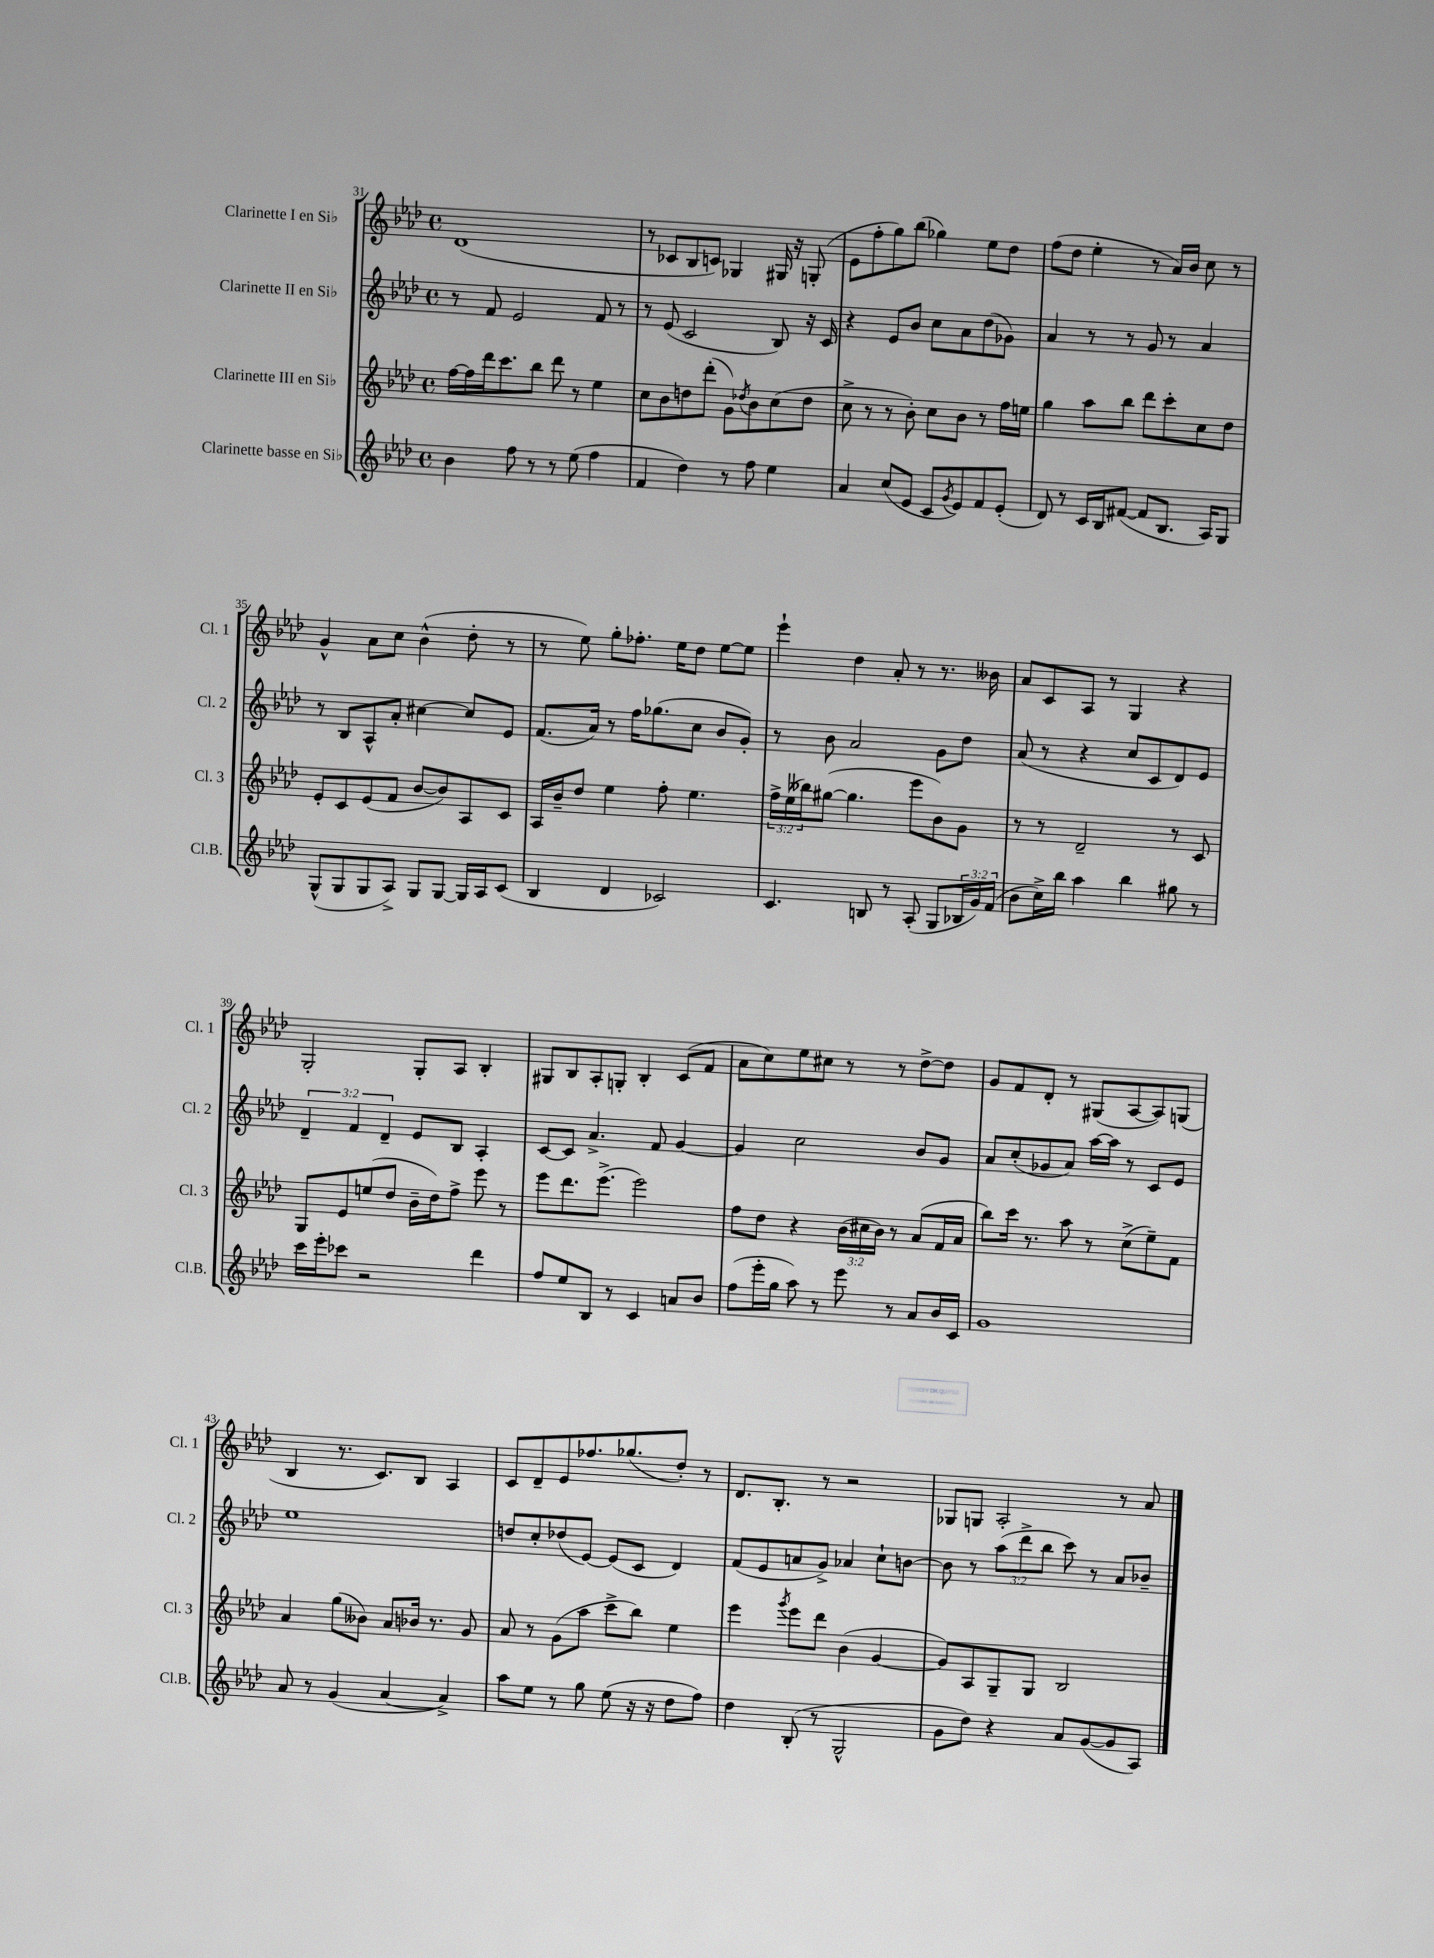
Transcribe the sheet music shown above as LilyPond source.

<<
\new StaffGroup <<
\new Staff = "s0" \with { instrumentName = "Clarinette I en Sib" shortInstrumentName = "Cl. 1" } {
    \clef treble \key aes \major \defaultTimeSignature \time 4/4
    des'1( |
    r8 ces'8 bes8 c'8) ges4 gis16 r16 g8-.( |
    ees'8 f''8-. g''8) bes''8( ges''4) ees''8 des''8 |
    f''8( des''8 ees''4-. r8 aes'16) bes'16 c''8 r8 |
    g'4-^ aes'8 c''8 bes'4-^( des''8-. r8 |
    r8 ees''8) g''8-. fes''8.-. ees''16 des''8 ees''8~ ees''8 |
    ees'''4-! des''4 aes'8-. r8 r8. beses'16 |
    aes'8 c'8 aes8 r8 g4 r4 |
    g2-. g8-. aes8 bes4-. |
    gis8 bes8 aes8-. g8-. bes4-. c'8( f'8 |
    aes'8 c''8) ees''8 cis''8 r8 r8 des''8~-> des''8 |
    g'8 f'8 des'8-. r8 gis8( aes8~ aes8) g8( |
    bes4 r8. c'8.) bes8 aes4 |
    c'8 des'8-- ees'8 fes''8. ges''8.( des''8-.) r8 |
    des'8. bes8.-. r8 r2 |
    ges8 g8 aes2-. r8 aes'8 \bar "|." |
}
\new Staff = "s1" \with { instrumentName = "Clarinette II en Sib" shortInstrumentName = "Cl. 2" } {
    \clef treble \key aes \major \defaultTimeSignature \time 4/4 \override Staff.TupletNumber.text = #tuplet-number::calc-fraction-text
    r8 f'8 ees'2 f'8 r8 |
    r8 ees'8( c'2 bes8) r16 c'16 |
    r4 ees'8 bes'8 c''8 aes'8 des''8( ges'8) |
    aes'4 r8 r8 g'8 r8 aes'4 |
    r8 bes8 aes8-^ aes'8-. cis''4~ cis''8 ees'8 |
    f'8.( aes'16) r8 f''16 ges''8.( c''8 bes'8 g'8-.) |
    r8 bes'8 aes'2 g'8 des''8 |
    aes'8( r8 r4 c''8 c'8 des'8) ees'8 |
    \tuplet 3/2 { des'4-- f'4 des'4-- } ees'8 bes8 aes4-. |
    c'8~ c'8 aes'4.-> f'8 g'4~ |
    g'4 c''2 bes'8 g'8 |
    aes'8 c''8-.( ges'8 aes'8) aes''16~ aes''16 r8 c'8 ees'8 |
    ees''1 |
    d''8 c''8-. des''8( ees'8~) ees'8( c'8 des'4) |
    f'8( ees'8 a'8 g'8->) aes'4 c''8-! b'8~ |
    b'8 r8 \tuplet 3/2 { aes''8( des'''8-> bes''8 } c'''8) r8 aes'8 bes'8-- \bar "|." |
}
\new Staff = "s2" \with { instrumentName = "Clarinette III en Sib" shortInstrumentName = "Cl. 3" } {
    \clef treble \key aes \major \defaultTimeSignature \time 4/4 \override Staff.TupletNumber.text = #tuplet-number::calc-fraction-text
    f''16~ f''16 des'''16 c'''8. bes''8 des'''8 r8 ees''4 |
    c''8 bes'8 d''8 des'''8-.( g'8) \acciaccatura { des''8 } bes'8 c''8( des''8 |
    c''8-> r8 r8 bes'8-.) c''8 bes'8 r8 f''16 e''16 |
    g''4 aes''8 bes''8 des'''8 c'''8-. c''8 des''8 |
    ees'8-. c'8 ees'8( f'8 bes'8~ bes'8) aes8 c'8 |
    aes16 bes'16-- des''8 ees''4 f''8-. ees''4. |
    \tuplet 3/2 { f''16-> ees''16( beses''16) } gis''8~( gis''4. ees'''8 bes'8) g'8 |
    r8 r8 des'2-- r8 c'8 |
    g8 ees'8 e''8( des''8 bes'16-- des''16) f''8-> ees'''8 r8 |
    ees'''8 des'''8. ees'''8.->( ees'''2) |
    f''8 des''8 r4 \tuplet 3/2 { bes'16( cis''16 bes'16) } r8 aes'8( f'16 aes'16 |
    bes''8) c'''16 r8. aes''8 r8 c''8->( ees''8--) f'8 |
    aes'4 g''8( beses'8) aes'8 bes'16 r8. g'8 |
    aes'8 r8 g'8( aes''8 c'''8-> bes''8) ees''4 |
    ees'''4 \acciaccatura { g'''8 } ees'''8 des'''8 bes'4( g'4~ |
    g'8) aes8 g8-- g8 bes2 \bar "|." |
}
\new Staff = "s3" \with { instrumentName = "Clarinette basse en Sib" shortInstrumentName = "Cl.B." } {
    \clef treble \key aes \major \defaultTimeSignature \time 4/4 \override Staff.TupletNumber.text = #tuplet-number::calc-fraction-text
    bes'4 f''8 r8 r8 ees''8( f''4 |
    f'4 des''4) r8 f''8 ees''4 |
    aes'4 c''8( ees'8 c'8 \acciaccatura { g'8 } ees'8) f'8 ees'8-.( |
    des'8) r8 c'16 bes16 fis'8~( fis'8 bes8. aes16) g8 |
    g8-^( g8 g8 aes8->) g8 g8~ g16 aes16 c'8( |
    bes4 des'4 ces'2) |
    c'4. b8 r8 aes8-.( g8 \tuplet 3/2 { bes16 g'16) f'16( } |
    bes'8 c''16->) bes''16 aes''4 bes''4 gis''8 r8 |
    c'''16 ees'''16-. ces'''8 r2 des'''4 |
    f''8 ees''8 bes8 r8 c'4 a'8 bes'8 |
    f''8( ees'''16-. g''16 aes''8) r8 ees'''8 r8 aes'8 bes'16 c'16 |
    g'1 |
    aes'8 r8 g'4( aes'4~ aes'4->) |
    aes''8 ees''8 r8 g''8 ees''8( r16 r16 des''8 f''8) |
    des''4 bes8-.( r8 g2-^ |
    g'8 des''8) r4 aes'8 g'8~( g'8 aes8) \bar "|." |
}
>>
>>
\layout { \context { \Score currentBarNumber = #31 } }
